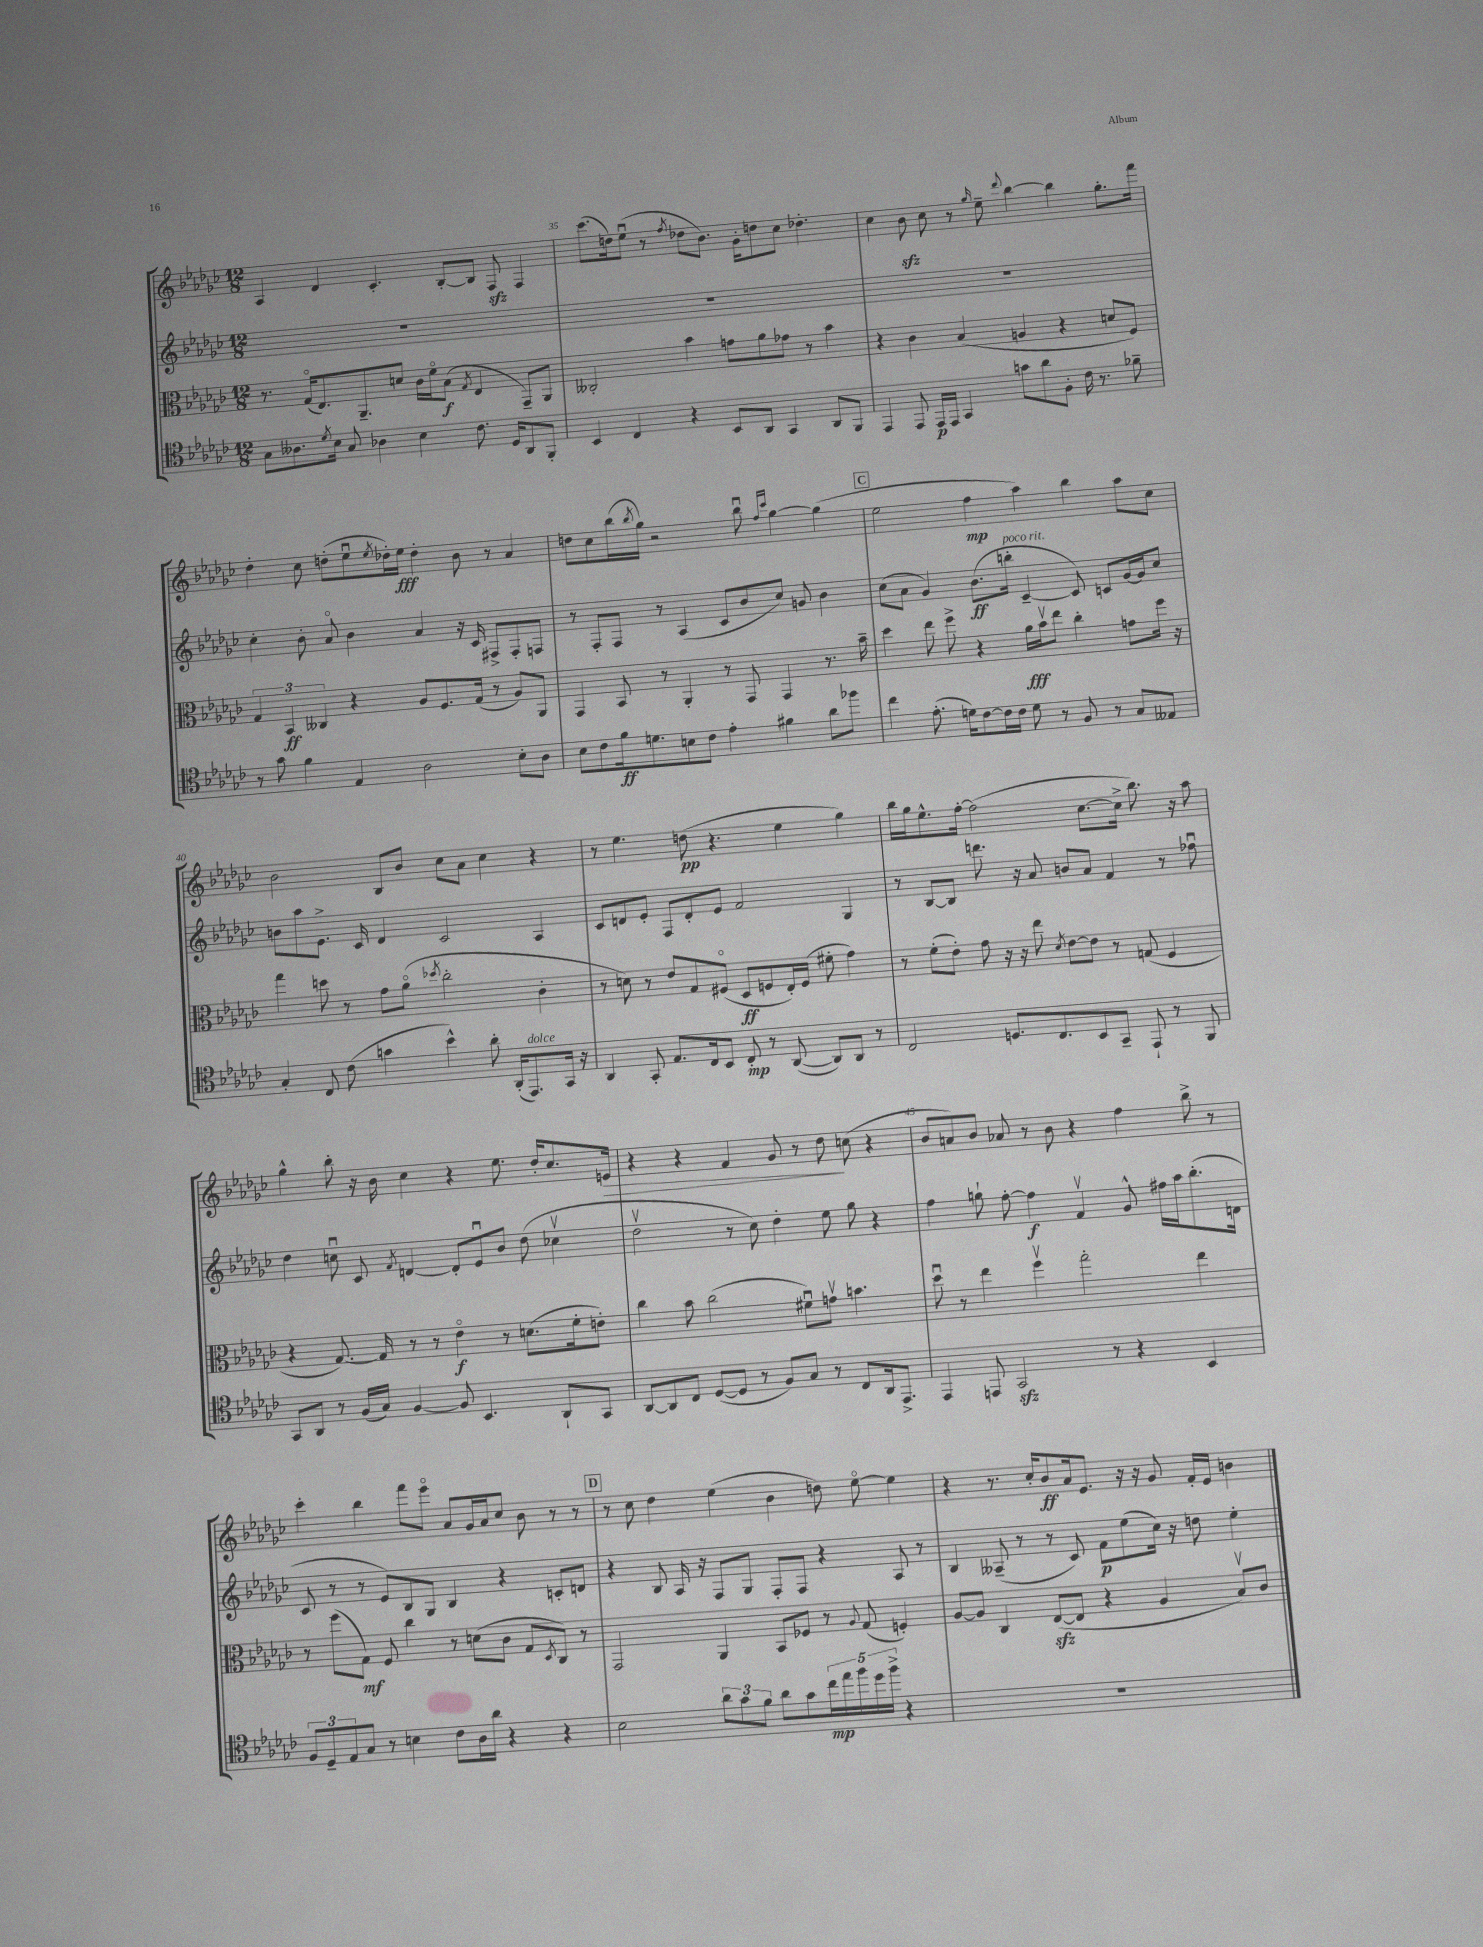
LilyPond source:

<<
\new StaffGroup <<
\new Staff = "s0" {
    \clef treble \key ges \major \numericTimeSignature \time 12/8
    aes4 des'4 ces'4.-. bes8~-. bes8 f8\sfz f4 |
    ces'''8.( d''16) ees''8\downbow( r8 \acciaccatura { f''8 } des''8 bes'8.) ges'16-. d''8 ces''8 des''4.-. |
    ces''4 bes'8\sfz ces''8 r8 \grace { ges''16 } ees''8-- \appoggiatura { des'''8 } bes''4~ bes''4 ges''8.-. f'''16 |
    des''4-. ces''8 d''8-.( ees''8\downbow \acciaccatura { ees''8 } des''16-.) ees''16\fff des''4-. bes'8 r8 aes'4 |
    d''8 ces''8 bes''16( \acciaccatura { bes''8 } ges''16) r2 bes''8\downbow \grace { f''16 ces'''16 } ges''4~ ges''4( |
    \mark \markup { \box "C" } ees''2 f''4\mp aes''4) bes''4 aes''8 ces''8 |
    bes'2 bes8 bes'8 ces''8 aes'8 ces''4 r4 |
    r8 ees''4. d''8\pp( r4. ees''4 ges''4) |
    bes''16 ges''16 ees''8.-^ f''16~-. f''2( ces''8.~ ces''16-> bes''8.) r16 aes''8 |
    ges''4-^ bes''8-. r16 bes'16 ces''4 r4 ees''8. des''16-. ces''8. e'16\> |
    r4 r4 f'4 ges'8 r8 des''8\! c''8( r4 |
    bes'8 a'8) bes'8 aes'8 r8 bes'8 r4 f''4 bes''8-> r8 |
    ces'''4-. bes''4 f'''8 ees'''8\flageolet aes'8 ges'16 aes'16 ces''8 bes'8 r8 r8 |
    \mark \markup { \box "D" } r8 ces''8 des''4 ees''4( bes'4 d''8) ees''8~\flageolet ees''4 |
    r4 r8. ces''16-. bes'8\ff aes'16 ees'8. r16 r16 ges'8 f'16-. ees'16 b'4 \bar "|." |
}
\new Staff = "s1" {
    \clef treble \key ges \major \numericTimeSignature \time 12/8
    R1. |
    R1. |
    R1. |
    ces''4-. bes'8-. aes'8\flageolet bes'4 aes'4 r16 ces'16 fis8-> fis8-. f8 |
    r8 f8-. f8 r8 aes4( ces'8 bes'8 ces''8) g'8 bes'4 |
    \mark \markup { \box "C" } ces''8( aes'8 ges'4) bes'8.\ff( b''16-.^\markup { \italic "poco rit." } ces'4~-- ces'8) c'8 ges'16~ ges'16 ces''8 |
    b'8 aes''8 ees'8.-> ces'16 des'4 ces'2 aes4 |
    ces'8 d'8 ees'8-. f8 d'8-. ees'8 f'2 ges4 |
    r8 bes8~ bes8 d'''8. r16 aes'8 b'8 aes'8 f'4 r8 fes''8\downbow |
    des''4 c''8\downbow ces'8 \acciaccatura { f'8 } d'4~ d'8-. ees'8\downbow bes'8 des''8( ces''4\upbow |
    des''2\upbow r8 ces''8) des''4-. ees''8 ges''8 r4 |
    f''4 g''8-! f''8~-. f''4\f f'4\upbow ges'8-^ fis''16 aes''16 bes''8.-.( d'16 |
    ces'8 r8 r8 ees'8) bes8 ges8 bes4 r4 c'8-. d'8 |
    \mark \markup { \box "D" } r4 bes8 aes16 r16 f8 ges8 f8-. f8 r4 aes8 r8 |
    bes4 aeses8--( r8 r8 ces'8) f'8\p ees''8( ces''16) r16 d''8 ees''4-. \bar "|." |
}
\new Staff = "s2" {
    \clef alto \key ges \major \numericTimeSignature \time 12/8
    r8. ges16\flageolet( ees8.) aes,8.-- d'8 ces'16 f'16\flageolet bes8\f( \acciaccatura { ges8 } ees4 ges,8--) aes,8 |
    ceses2-. bes'4 g'8 aes'8 ges'8 r8 bes'4 |
    r4 ces'4 bes4( a4 r4 d'8 f8) |
    \tuplet 3/2 { ges4 bes,4\ff ceses4 } r4 aes8 f8. ges16( r8 aes8) aes,8 |
    ges,4 bes,8 r8 aes,4-. r8 ges,8 ges,4 r8. bes'16-- |
    \mark \markup { \box "C" } des''4 ees''8 f''8-> r4 aes'16\fff bes'16\upbow ees''8 ces''4-. g'8 f''16 r16 |
    ges''4 d''8 r8 ges'8 aes'8\flageolet( \acciaccatura { des''8 } ces''2-. ces'4-. |
    r8 d'8) r8 ees'8 ges8 fis8\flageolet( des8\ff f8 ees16-.) f16( fis'8-. ges'4) |
    r8 f'8-.( ees'8-.) ges'8 r16 r16 ees''8 \acciaccatura { des'8 } ees'8~ ees'8 r8 g8( f4 |
    r4 ges8.~) ges16 r8 r8 ees'4\flageolet\f r8 d'8.( f'16-. e'8-.) |
    ces''4 bes'8 ces''2( fis'8\downbow) g'8\upbow b'4. |
    des''8\downbow r8 ees''4 f''4\upbow ges''2-. ees''4 |
    r8 f''8( ges8\mf) f8 ces''4 r8 d'8( ces'8 ges8 \acciaccatura { des8 } ces8) r8 |
    \mark \markup { \box "D" } ges,2 aes,4 bes,8 fes8 r8 \appoggiatura { aes8 } ges8( f4-.) |
    aes8~ aes8 ces4 ees8~\sfz( ees8 r4 aes4 bes8\upbow) ces'8 \bar "|." |
}
\new Staff = "s3" {
    \clef tenor \key ges \major \numericTimeSignature \time 12/8
    ges8 aeses8. \acciaccatura { des'8 } bes16 ges8 aes4 bes4 ces'8. des16 aes,8 f,8-. |
    bes,4 ces4 r4 bes,8 aes,8 ges,4 aes,8 f,8 |
    ees,4 ees,8 ees,16\p ees,16 ges,4 g'8 aes'8 f8-. ces'16 r8. fes'8-- |
    r8 ges'8 f'4 ees4 aes2 bes8-. aes8 |
    bes8 ces'8 f'16\ff d'8. b8 ces'8 ees'4-. fis'4 aes'8 fes''8 |
    \mark \markup { \box "C" } ces''4 ees'8.-.( d'16) ces'8~ ces'16 ces'16 d'8 r8 f8 r8 ges8 eeses8 |
    ges4-. ces8 ces'8( g'4 bes'4-^) aes'8-. aes,16-.( ees,8.^\markup { \italic "dolce" }) ges,16 r16 |
    aes,4 ges,8-. ees8. ces16 bes,8 ces8-.\mp r8 aes,8~( aes,8) aes,8 r8 |
    ces2 d8. ces8. bes,8 ges,8-- ees,8-! r8 f,8 |
    ges,8 aes,8 r8 f16( ges16) f4~ f8 bes,4. aes,8-! ges,8 |
    aes,8~ aes,8 ces8 des8~( des8 r8 f8) ges8 r8 ces8 aes,16 ees,8.-> |
    ees,4 e,8 ges,2\sfz r8 r4 bes,4 |
    \tuplet 3/2 { f8 des8-- ees8 } ges8 r8 b4 ces'8 aes16 aes'16 r4 r4 |
    \mark \markup { \box "D" } bes2 \tuplet 3/2 { aes'8 ges'8 f'8 } aes'8 ges'8 \tuplet 5/4 { ces''16\mp ees''16 f''16 des''16 f''16-> } r4 |
    R1. \bar "|." |
}
>>
>>
\layout { \context { \Score currentBarNumber = #34 \override BarNumber.break-visibility = ##(#f #t #t) barNumberVisibility = #(every-nth-bar-number-visible 5) } }
